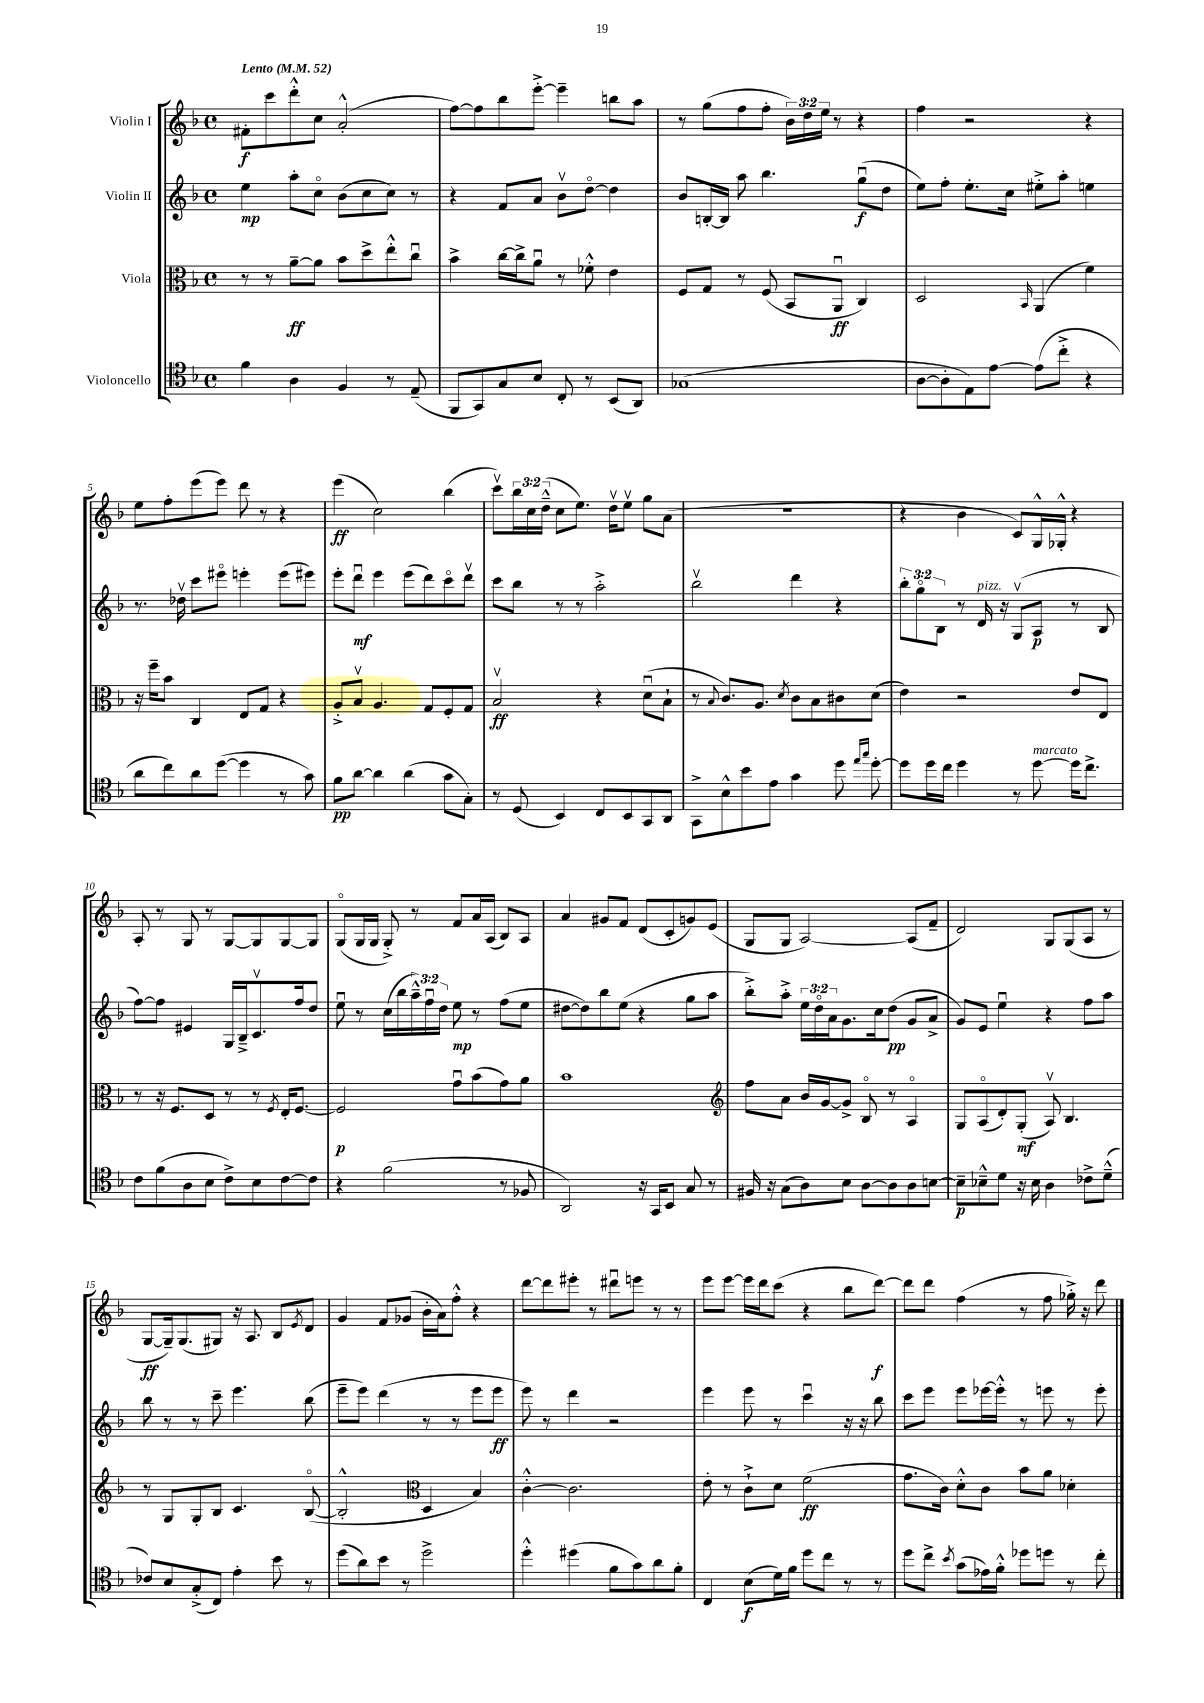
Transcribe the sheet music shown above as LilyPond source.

<<
\new StaffGroup <<
\new Staff = "s0" \with { instrumentName = "Violin I" } {
    \clef treble \key f \major \defaultTimeSignature \time 4/4 \override Staff.TupletNumber.text = #tuplet-number::calc-fraction-text \tempo "Lento" 4 = 52
    fis'8-.\f c'''8 d'''8-.-^ c''8 a'2-.-^( |
    f''8~) f''8 bes''8 e'''8~-.-> e'''4-- b''8 a''8 |
    r8 g''8( f''8 f''8-. \tuplet 3/2 { bes'16) d''16 e''16 } r8 r4 |
    f''4 r2 r4 |
    e''8 f''8-. e'''8( e'''8) d'''8 r8 r4 |
    e'''4\ff( c''2) bes''4( |
    c'''8\upbow) \tuplet 3/2 { bes''16 c''16 d''16---^( } c''8 e''8.) d''16\upbow e''8\upbow g''8 a'8( |
    R1 |
    r4 bes'4 c'8) g16-^ ges16-.-^ r4 |
    a8-. r8 g8 r8 g8~ g8 g8~ g8 |
    g8\flageolet( g16 g16 g8-.->) r8 f'8 a'16 a16( bes8) a8 |
    a'4 gis'8 f'8 d'8( c'8-. g'8) e'8( |
    g8 g8 a2~) a8( f'8-- |
    d'2) g8 g8( a8 r8 |
    g8~\ff g16--) g8.( gis8) r16 a8. bes8 \acciaccatura { e'8 } d'8 |
    g'4 f'8 ges'8( bes'16-. a'16) f''8-.-^ r4 |
    d'''8~ d'''8 eis'''8-. r8 dis'''8\downbow e'''8 r8 r8 |
    e'''8 e'''8~ e'''16 d'''16 c'''8( r4 bes''8 d'''8~\f) |
    d'''8 d'''8 f''4( r8 f''8 ges''16-.->) r16 d'''8 \bar "|." |
}
\new Staff = "s1" \with { instrumentName = "Violin II" } {
    \clef treble \key f \major \defaultTimeSignature \time 4/4 \override Staff.TupletNumber.text = #tuplet-number::calc-fraction-text
    e''4\mp a''8-. c''8\flageolet bes'8( c''8 c''8) r8 |
    r4 f'8 a'8 bes'8\upbow d''8~\flageolet d''4 |
    bes'8 b16~-. b16 a''8 bes''4. g''8\downbow\f( d''8 |
    e''8) f''8-. e''8.-. c''16 eis''8-.-> a''8-. e''4 |
    r8. des''16\upbow c'''8 eis'''8\flageolet e'''4-. e'''8( eis'''8) |
    e'''8-. d'''8\downbow\mf e'''4 e'''8( d'''8) c'''8\flageolet d'''8\upbow |
    c'''8 bes''8 r8 r8 a''2-.-> |
    bes''2\upbow d'''4 r4 |
    \tuplet 3/2 { bes''8-. g''8\flageolet bes8 } r8 d'16^\markup { \italic "pizz." } r16 g8\upbow( a8\p r8 bes8 |
    f''8~) f''8 eis'4 g16 bes16---> c'8.\upbow f''16 d''8 |
    e''8\downbow r8 c''16( bes''16 \tuplet 3/2 { a''16---^) f''16\downbow d''16 } e''8\mp r8 f''8( e''8 |
    dis''8~ dis''8) bes''8 e''8( r4 g''8 a''8 |
    bes''8-.->) a''8-.-> \tuplet 3/2 { e''16 d''16\flageolet a'16 } g'8. c''16 d''8\pp( g'8 a'8-> |
    g'8) e'8 e''4\downbow r4 f''8 a''8 |
    bes''8 r8 r8 c'''8-- e'''4. bes''8( |
    e'''8-- e'''8) d'''4( r8 r8 e'''8 e'''8\ff |
    e'''8) r8 d'''4 r2 |
    e'''4 e'''8 r8 c'''4\downbow r16 r16 bes''8 |
    c'''8 e'''8 e'''8 ees'''16~ ees'''16-.-^ r8 e'''8 r8 e'''8-. \bar "|." |
}
\new Staff = "s2" \with { instrumentName = "Viola" } {
    \clef alto \key f \major \defaultTimeSignature \time 4/4
    r8 r8 a'8~--\ff a'8 bes'8 d''8-> e''8-.-^ c''8\downbow |
    bes'4-> c''16~ c''16-> a'8\downbow r8 fes'8-.-^ e'4 |
    f8 g8 r8 f8( bes,8 a,8\downbow\ff c4) |
    d2 \grace { bes,16 } a,4( f'4) |
    r16 f''16-- bes'8 c4 e8 g8 r4 |
    a8-.-> bes8\upbow a4. g8 f8-. g8 |
    bes2\upbow\ff r4 d'8\downbow( bes8-! |
    r8 \appoggiatura { bes8 } c'8.) a8. \acciaccatura { d'8 } c'8 bes8 cis'8 d'8( |
    e'4) r2 e'8 e8 |
    r8 r16 f8. d8 r8 r8 \acciaccatura { f8 } e16-. f8.~ |
    f2\p g'8\downbow bes'8( g'8) a'8 |
    bes'1 |
    \clef treble f''8 a'8 bes'16 g'16~ g'8-> bes8\flageolet r8 a4\flageolet |
    g8 a8\flageolet( d'8-.) g8-.\mf( a8\upbow) bes4. |
    r8 g8 g8-. bes8 c'4. bes8~\flageolet( |
    bes2-.-^ \clef alto d4 bes4) |
    c'4~-.-^ c'2. |
    e'8-. r8 c'8-!-> d'8 f'2\ff( |
    g'8. c'16) d'8-.-^ c'8 bes'8 a'8 des'4-. \bar "|." |
}
\new Staff = "s3" \with { instrumentName = "Violoncello" } {
    \clef tenor \key f \major \defaultTimeSignature \time 4/4
    f'4 a4 f4 r8 e8--( |
    f,8 g,8) g8 bes8 c8-. r8 bes,8( a,8) |
    ges1( |
    a8~ a8-. e8) e'8~ e'8( c''8-.-> r4 |
    a'8 c''8) a'8 d''8~( d''4 r8 g'8) |
    f'8\pp a'8~ a'4 a'4( g'8 g8-.) |
    r8 d8( bes,4) c8 bes,8 g,8 a,8 |
    g,8-> bes8-^ bes'8 e'8 g'4 d''8 \grace { e''16 g''16 } d''8~-. |
    d''8 d''16 c''16 d''4 r8 d''8~^\markup { \italic "marcato" } d''16 c''8.-> |
    c'8 f'8( a8 bes8 c'8->) bes8 c'8~ c'8 |
    r4 f'2( r8 fes8 |
    a,2) r16 g,16 bes,8 g8 r8 |
    fis16 r16 g8( a8) bes8 a8~ a8 a8 b8~ |
    b8--\p bes8---^ d'8 r16 bes16 a4 ces'8-> d'8---^( |
    ces'8) bes8 g8-.->( c8) e'4-. bes'8 r8 |
    d''8( a'8) bes'8 r8 d''2-> |
    d''4-.-^ dis''4( f'8 g'8) a'8 f'8-. |
    c4 bes8\f( d'16) f'16 d''8 c''8 r8 r8 |
    d''8 c''8-> \acciaccatura { bes'8 } g'8( ees'16) f'16-.-^ des''8 d''8 r8 c''8-. \bar "|." |
}
>>
>>
